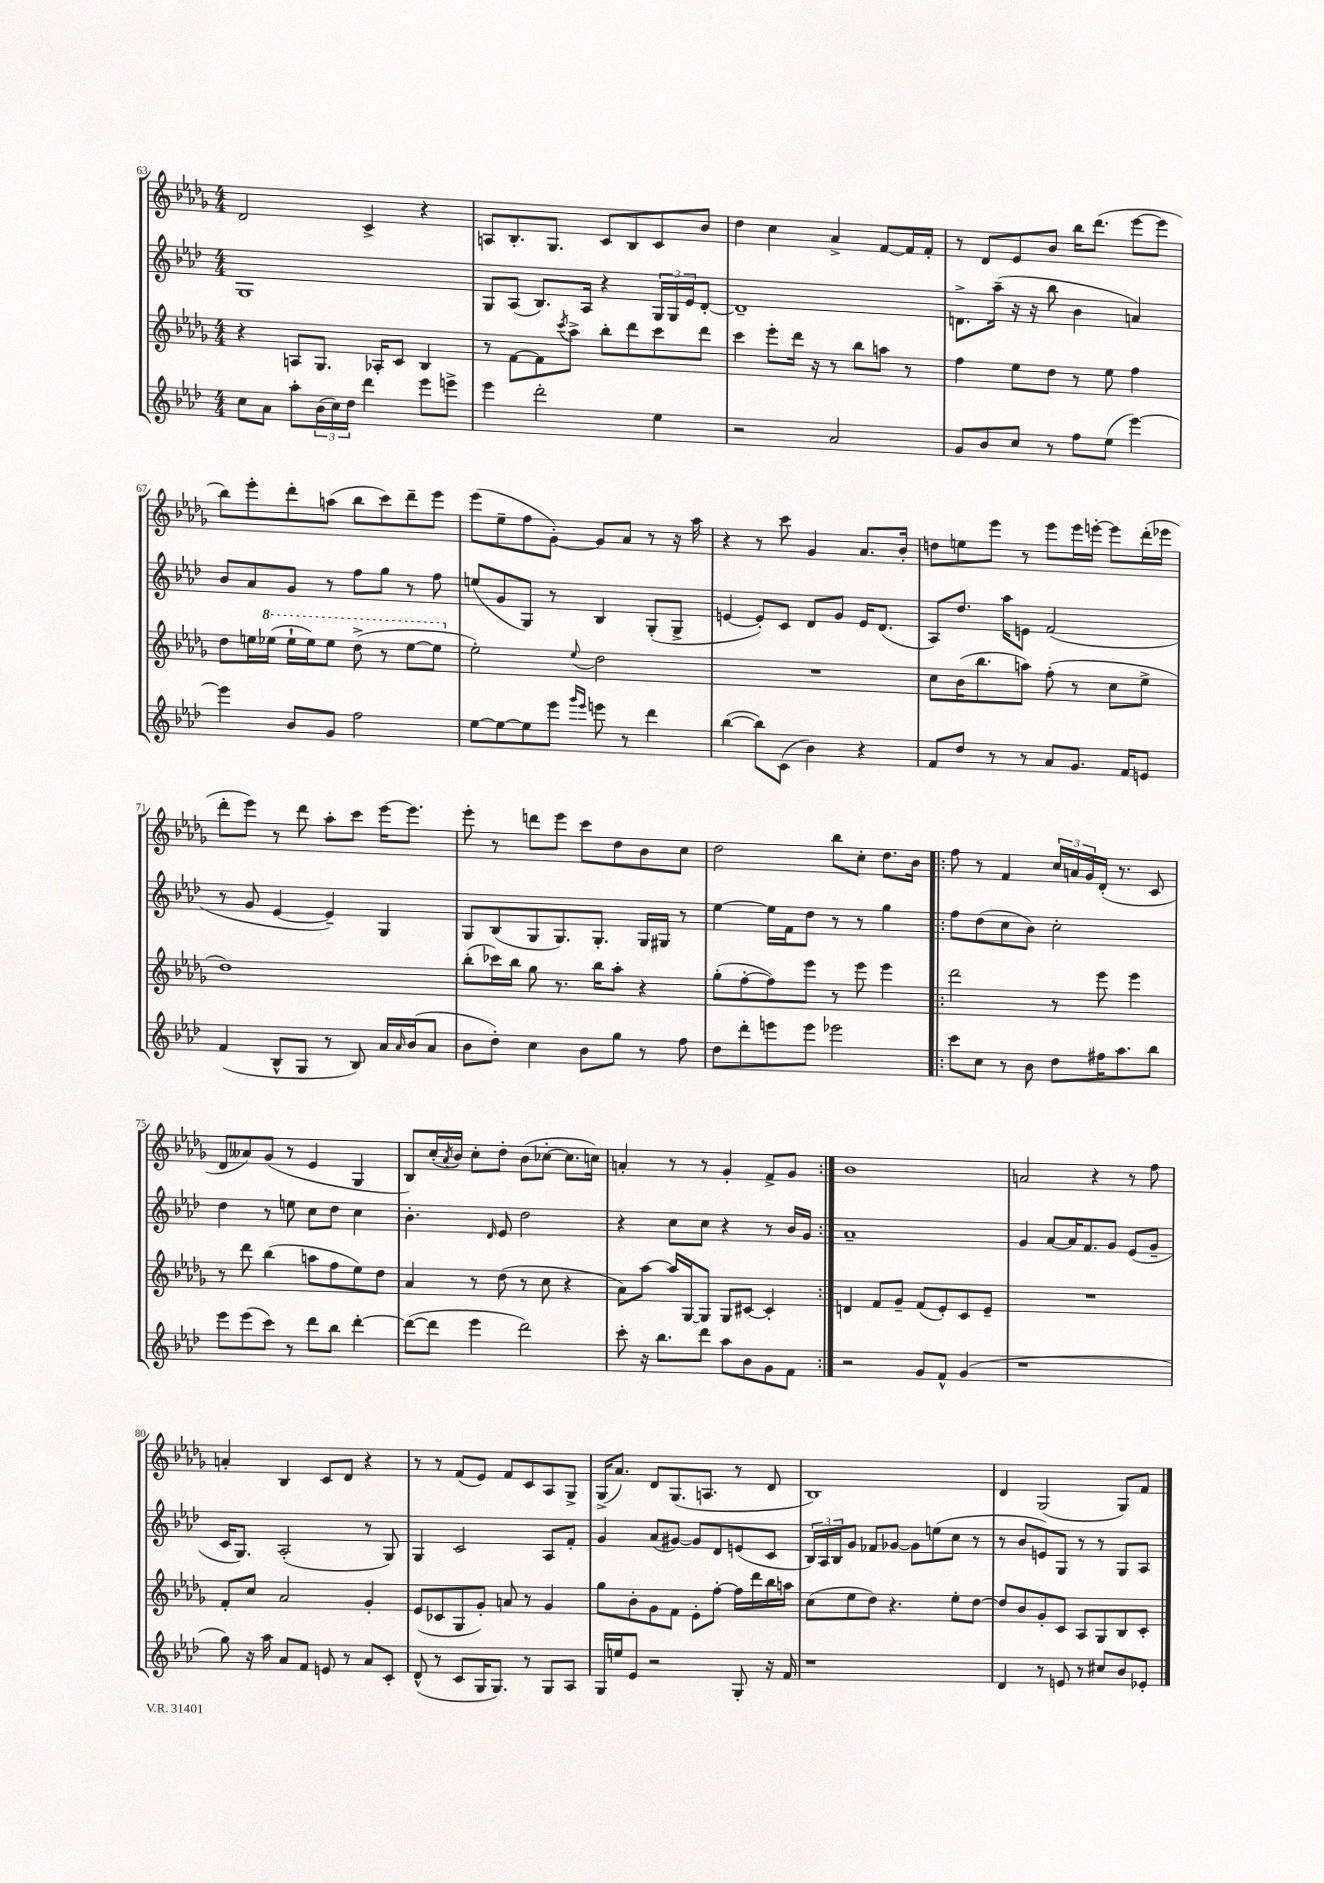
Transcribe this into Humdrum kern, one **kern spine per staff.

**kern	**kern	**kern	**kern
*part4	*part3	*part2	*part1
*staff4	*staff3	*staff2	*staff1
*clefG2	*clefG2	*clefG2	*clefG2
*k[b-e-a-d-]	*k[b-e-a-d-g-]	*k[b-e-a-d-]	*k[b-e-a-d-g-]
*M4/4	*M4/4	*M4/4	*M4/4
=63	=63	=63	=63
8cc\L	4r	1G	2d-/
8a-\J	.	.	.
8aa-'\L	8An/L	.	.
(24b-\L	8.G-/J	.	.
24cc\)	.	.	.
24dd-\JJ	.	.	.
4ddd-\	.	.	4c^/
.	16A-X'/KL	.	.
.	8c/J	.	.
8eee-\L	4B-/	.	4r
8eeen^\J	.	.	.
=64	=64	=64	=64
4eee-\	8r	8G/L	8An/L
.	[8f\L	(8A-/J	8.B-'/
2ddd-'\	8f\]	8.B-/L)	.
.	.	.	8.G-/J
.	8qccc/	.	.
.	8aa-^\J	.	.
.	.	16A-/Jk	.
.	8bb-'\L	4r	8c/L
.	8ddd-\	.	8B-/
4ee-\	8ccc\	24G/LL	8c/
.	.	24G/	.
.	.	24e-/J	.
.	8ddd-\J	[8d-'/J	8b-/J
=65	=65	=65	=65
2r	4ccc\	1d-~]	4dd-\
.	8eee-'\L	.	4cc\
.	16ddd-\Jk	.	.
.	16r	.	.
2a-/	8r	.	4a-^/
.	8bb-\L	.	.
.	8aan\J	.	[8f/L
.	8r	.	16f/L]
.	.	.	16f'/JJ
=66	=66	=66	=66
8g/L	4ff\	8.dn^\L	8r
8b-/	.	.	8d-/L
.	.	(16aa-~\Jk	.
8cc/J	8ee-\L	16r	8e-/
.	.	16r	.
8r	8dd-\J	8bb-\	8b-/J
8ff\L	8r	4b-\	16bb-\KL
.	.	.	(8.ddd-\J
(8ee-\J	8ee-\	.	.
[4eee-\)	4ff\	4an/)	[8eee-\L
.	.	.	8eee-\J]
!!LO:LB:g=z
=67	=67	=67	=67
4eee-\]	8dd-\L	8b-/L	8bb-\L)
.	16een\L	8a-/	8eee-'\
*	*8va	*	*
.	(16eee-X\JJ	.	.
8b-/L	16eee-`\LL	8g/J	8ddd-'\
.	16eee-\J)	.	.
8g/J	8eee-\J	8r	(8aan\J
2ff\	(8ddd-^\	8ff\L	8bb-\L
.	8r	8gg\J	8ccc\)
.	[8eee-\L	8r	8ddd-~\
.	8eee-\J]	8ff\	8eee-\J
=68	=68	=68	=68
*	*X8va	*	*
[8ee-\L	2ee-'\)	(8een/L	(8eee-\L
8ee-\_	.	8g/	8ee-~\
8ee-\]	.	8G/J)	8ff\
8eee-\J	.	8r	[8g-'\J)
16qqggg/LL	.	.	.
16qqeee-/JJ	8qqee-/	.	.
8eeen\	2dd-\	4B-/	8g-/L]
8r	.	.	8a-/J
4ddd-\	.	(8G'/L	8r
.	.	8G^/J	16r
.	.	.	16aa-\
=69	=69	=69	=69
([4bb-\	1r	[4en/	4r
8bb-\L])	.	8e'/L])	8r
(8c\J	.	8c/J	8ccc\
4b-\)	.	8d-/L	4g-/
.	.	8g/J	.
4r	.	16e/KL	8.a-/L
.	.	(8.d-/J	.
.	.	.	16b-'/Jk
=70	=70	=70	=70
8f/L	8cc\L	8A-/L)	8ddn\L
8dd-/J	(16b-\K	8.dd-/J	8een\
.	8.bb-\	.	.
8r	.	.	8eee-\J
.	.	16aa-\KL	.
8r	8aan\J)	8en\J	8r
8a-/L	(8ff'\	(2f/	8eee-\L
8.g/J	8r	.	16eee-\L
.	.	.	[16eeen'\JJ
.	8cc\L	.	8eee\L]
16f/KL	.	.	.
8en/J	8ee-^\J	.	(16ddd-'\L
.	.	.	16eee-X\JJ
!!LO:LB:g=z
=71	=71	=71	=71
(4f/	1dd-)	8r	8ddd-'\L
.	.	8g/	8eee-\J)
8B-^^/L	.	[4e-/	8r
8G/J	.	.	8ddd-\
8r	.	4e-~/])	8aa-'\L
8B-/)	.	.	8ccc\J
16a-/LL	.	4G/	[16eee-\KL
16qqa-/	.	.	.
(16b-/J	.	.	8.eee-\J]
8a-/J	.	.	.
=72	=72	=72	=72
8b-\L	(8bb-'\L	8G/L	8eee-'\
8dd-'\J)	16ccc-X\L)	(8B-/	8r
.	16bb-\JJ	.	.
4cc\	8gg-\	8G/	8dddn\L
.	8.r	8.G/)	8eee-\J
8b-\L	.	.	8ccc\L
.	16bb-\KL	8.G'/J	.
8gg\J	8aa-'\J	.	8dd-\
8r	4r	16G/LL	8b-\
.	.	16G#X/JJ	.
8ff\	.	8r	8cc\J
=73	=73	=73	=73
8dd-\L	(8gg-'\L	[4ee-\	2dd-\
8ddd-'\	[8ff'\	.	.
8eeen\	8ff\])	16ee-\LL]	.
.	.	16f\J	.
8eee\J	8eee-\J	8dd-\J	.
2eee-X\	8r	8r	8bb-\L
.	8eee-\	8r	8cc'\J
.	4eee-\	4gg\	8.dd-\L
.	.	.	16b-\Jk
=74!|:	=74!|:	=74!|:	=74!|:
8ccc\L	2ddd-\	8ff\L	8ff\
8cc\J	.	(8dd-\	8r
8r	.	8cc\	4f/
8b-\	.	8b-\J)	.
8dd-\L	8r	2cc'\	24cc/LL
.	.	.	24an/
.	.	.	24g-/
16ff#X\K	8eee-\	.	(16d-'/JJ
8.aa-\	.	.	8.r
.	4eee-\	.	.
8bb-\J	.	.	8c/
!!LO:LB:g=z
=75	=75	=75	=75
8eee-\L	8r	4dd-\	8d-/L
(8eee-\	8ddd-\	.	8a--X/)
8ccc\J)	(4bb-\	8r	(8g-/J
8r	.	8een\	8r
8ddd-\L	8aan\L	8cc\L	4e-/
8bb-\J	8ff\	8dd-\J	.
[4ddd-'\	8ee-\)	4cc\	4G-/
.	8dd-\J	.	.
=76	=76	=76	=76
(8ddd-\L_	4a-/	4.b-'\	8B-/L)
8ddd-\J]	.	.	(16cc'/L
.	.	.	8qa-/
.	.	.	16b-/JJ)
4eee-\	8r	.	8cc'\L
.	.	16qqd-/	.
.	(8dd-\	8e-/	8dd-'\J
2ddd-\)	8r	2dd-\	(8b-\L
.	8cc\	.	[8cc-X'\J
.	4r	.	8.cc-\L]
.	.	.	16ccn\Jk)
=77	=77	=77	=77
8ccc'\	8a-\L)	4r	4an'/
16r	[8aa-\J	.	.
8.bb-\L	.	.	.
.	16aa-/LL]	8cc\L	8r
.	[16G-/J	.	.
8ddd-\J	8G-/J]	8cc\J	8r
8aa-\L	8G-/L	4r	4g-'/
8b-\	[8c#X/J	.	.
8g\	4c#'/]	8r	8f^/L
8f\J	.	16b-/LL	8g-/J
.	.	16g/JJ	.
=78:|!	=78:|!	=78:|!	=78:|!
2r	4dn/	1a-~	1b-
.	8f/L	.	.
.	8g-~/J	.	.
8g/L	(8f/L	.	.
8f^^/J	8e-'/)	.	.
(4g/	8c/	.	.
.	8e-~/J	.	.
=79	=79	=79	=79
1r	1r	4g/	2an/
.	.	[8a-/L	.
.	.	16a-/K]	.
.	.	8.f/	.
.	.	.	4r
.	.	8g/J	.
.	.	(8e-/L	8r
.	.	8g~/J	8ff\
!!LO:LB:g=z
=80	=80	=80	=80
8gg\)	8f'/L	16c/KL	4an'/
.	.	8.G/J)	.
16r	8cc/J	.	.
16aa-\	.	.	.
8a-/L	2a-/	(2A-'/	4B-/
8f/J	.	.	.
8en/	.	.	8c/L
8r	.	.	8d-/J
8a-/L	4g-'/	8r	4r
8c'/J	.	8G/)	.
=81	=81	=81	=81
(8d-^^/	(8e-/L	4G/	8r
8r	8c-X/	.	8r
8c/L	8G-/	2c/	(8f/L
16G/K	8g-'/J)	.	8e-/J)
8.G/J)	.	.	.
.	8an/	.	8f/L
8r	8r	.	8c/
8G/L	4g-/	8A-/L	8A-/
8A-/J	.	8f'/J	8G-^/J
=82	=82	=82	=82
16G/LL	8gg-\L	4g/	(16G-^/KL
16een/J	.	.	8.a-/J)
8e-/J	8b-'\	.	.
2r	8g-\	(8a-/L	8d-/L
.	8f\J	[8g#X/J)	(8.G-/
.	8e-'\L	8g#/L]	.
.	.	.	8.An/J
.	[8ff'\J	8d-/	.
8G'/	16ff\LL]	(8en/	8r
.	16ddd-\	.	.
16r	16bb-\	8c/J	8d-/
16f/	16aan\JJ	.	.
=83	=83	=83	=83
1r	(8cc\L	24B-/LL)	1B-)
.	.	24A-/	.
.	.	24B-/J	.
.	8ee-\	8g/J	.
.	8dd-\J)	8f-X/L	.
.	4.r	[8g-X/J	.
.	.	8g-\L]	.
.	.	(8een\	.
.	8ee-'\L	8cc\J	.
.	[8dd-\J	8r	.
=84	=84	=84	=84
4d-/	8dd-/L]	8r	4d-/
.	8b-/	8b-/L	.
8r	8g-'/	8en/)	(2G-/
8en/	8c/J	8G/J	.
8r	8A-/L	8r	.
8cc#X/L	8G-/	8r	.
8b-/	8B-/	8G/L	8G-/L)
8e-X'/J	8c'/J	8A-/J	8f/J
==	==	==	==
*-	*-	*-	*-
